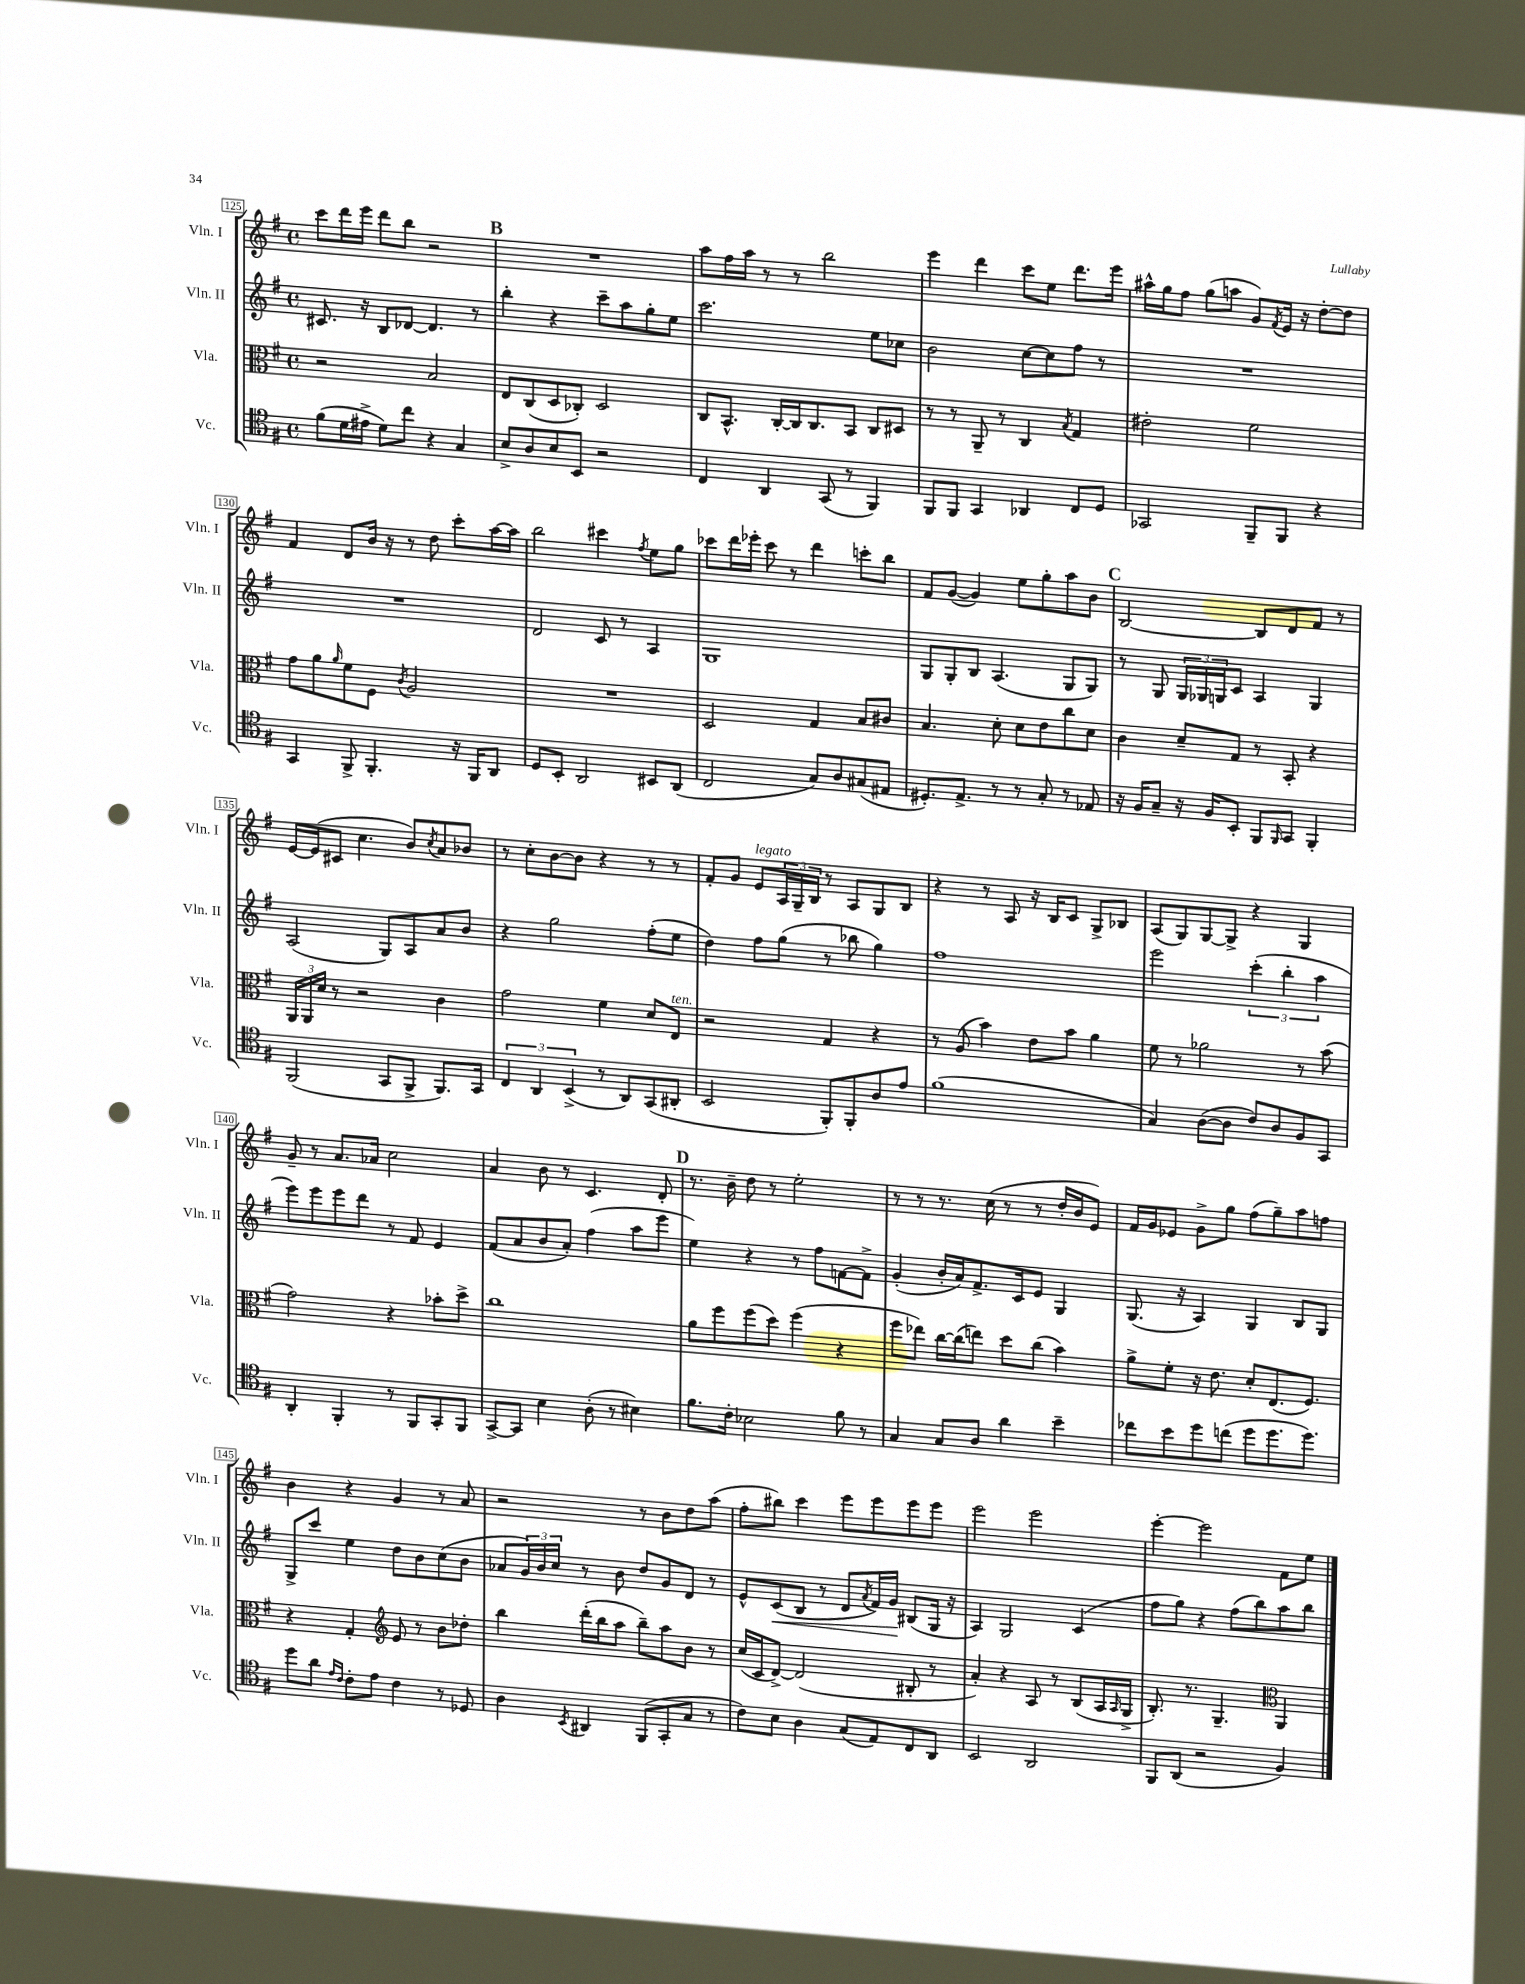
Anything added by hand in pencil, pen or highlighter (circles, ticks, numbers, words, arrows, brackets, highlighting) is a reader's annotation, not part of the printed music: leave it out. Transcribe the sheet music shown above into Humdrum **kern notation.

**kern	**kern	**kern	**kern
*staff4	*staff3	*staff2	*staff1
*clefC4	*clefC3	*clefG2	*clefG2
*k[f#]	*k[f#]	*k[f#]	*k[f#]
*M4/4	*M4/4	*M4/4	*M4/4
*met(c)	*met(c)	*met(c)	*met(c)
(8f#	2r	8.c#	8ccc
16d	.	.	16ddd
16e#^	.	16r	16eee
8d)	.	8B	8ddd
8cc	.	[8d-	8bb
4r	2B	4.d-]	2r
4G	.	.	.
.	.	8r	.
=	=	=	=
8B^	8E	4bb'	1r
8A	(8C	.	.
8B	8D	4r	.
8BB	8C-')	.	.
2r	2D	8ccc~	.
.	.	8aa	.
.	.	8gg'	.
.	.	8ee	.
=	=	=	=
4C	8C	2.ccc	8aa
.	8.BB^^	.	16ff#
.	.	.	16aa
4AA	.	.	8r
.	[16C'	.	.
.	16C]	.	8r
.	8.C	.	.
(8GG	.	.	2bb
8r	8BB	.	.
4FF#)	8C	8ee	.
.	8D#	8cc-	.
=	=	=	=
8FF#	8r	2b	4eee
8FF#	8r	.	.
4GG	8AA~	.	4ddd
.	8r	.	.
4AA-	4C	[8cc	8ccc
.	.	8cc]	8ee
.	8qB	.	.
8C	4G	8ff#	8.ddd
8D	.	8r	.
.	.	.	16eee
=	=	=	=
2GG-	2e#'	1r	16aa#^^
.	.	.	16gg
.	.	.	8ff#
.	.	.	(8gg
.	.	.	8aa
8FF#~	2f#	.	8g)
.	.	.	8qf#
8FF#	.	.	16e
.	.	.	16r
4r	.	.	[8dd'
.	.	.	8dd]
=	=	=	=
4GG	8g	1r	4f#
.	8a	.	.
.	16qqa	.	.
8FF#^	8f#	.	8d
4.FF#'	8F#	.	16b
.	.	.	16r
.	8qc	.	.
.	2A	.	8r
.	.	.	8dd
16r	.	.	8ccc'
16FF#	.	.	.
8AA	.	.	[16aa
.	.	.	16aa]
=	=	=	=
8D	1r	2d	2bb
8BB'	.	.	.
2AA	.	.	.
.	.	8c	4ccc#
.	.	8r	.
.	.	.	8qff#
8BB#	.	4A	8ee
(8AA	.	.	8gg
=	=	=	=
2C	2D	1G	8ccc-
.	.	.	16ddd
.	.	.	16eee-'
.	.	.	8ccc-
.	.	.	8r
8G)	4G	.	4ddd
8A	.	.	.
(8G#	8B	.	8ccc'
8E#	8c#	.	8bb
=	=	=	=
8.D#')	4.B	8G	8f#
.	.	8G'	([8g
8.E^	.	.	.
.	.	8B	4g])
8r	8d'	(4.A	.
8r	8d	.	8ee
8G'	8e	.	8gg'
8r	8cc	8G	8aa
8E-	8d	8G)	8b
=	=	=	=
16r	4c	8r	[2B
16F#	.	.	.
8G~	.	8G	.
16r	8d~	24G	.
.	.	24G-	.
16F#	.	.	.
.	.	24G	.
8BB'	8G	8c	.
8FF#	8r	4A	8B]
16qqFF#	.	.	.
8GG	8BB'	.	8d
4FF#'	4r	4G	8f#
.	.	.	8r
=	=	=	=
(2FF#	24AA	(2A	[16e
.	24AA	.	.
.	.	.	(16e]
.	24d	.	.
.	8r	.	8c#
.	2r	.	4.cc
8GG	.	8G)	.
8FF#^	.	8A	8b)
.	.	.	8qcc
8.FF#)	4c	8a	8a
.	.	8b	8b-
16GG	.	.	.
=	=	=	=
6C	2g	4r	8r
.	.	.	8cc'
6AA	.	.	.
.	.	2gg	[8b
(6BB^	.	.	.
.	.	.	8b]
8r	4f#	.	4r
8AA)	.	.	.
(8GG	8d	(8ff#'	8r
8AA#'	8E	8ee	8r
=	=	=	=
2BB	2r	4dd)	8f#'
.	.	.	8g
.	.	8ff#	8e
.	.	(8gg	24A
.	.	.	24G~
.	.	.	24B
8FF#')	4G	8r	8r
8FF#'	.	8bb-	8A
8A	4r	4gg)	8G
8e	.	.	8B
=	=	=	=
(1f#	8r	1ff#	4r
.	(8A	.	.
.	4b)	.	8r
.	.	.	8A
.	8e	.	16r
.	.	.	16B
.	8b	.	8c
.	4a	.	8G^
.	.	.	8B-
=	=	=	=
4G)	8f#	2eee	(8A
.	8r	.	8G)
([8A	2a-	.	[8G
8A]	.	.	8G^]
8c)	.	(6ccc'	4r
8A	.	.	.
.	.	6bb'	.
8F#	8r	.	4G
.	.	6aa	.
8GG	(8b	.	.
=	=	=	=
4AA'	2g)	8eee)	8g~
.	.	8eee	8r
4FF#'	.	8eee	8.a
.	.	8ddd	.
.	.	.	16a-
8r	4r	8r	2cc
8FF#	.	8f#	.
8GG'	8b-'	4e	.
8FF#	8dd^	.	.
=	=	=	=
[8GG^	1cc	(8f#	4a
8GG]	.	8a	.
4B	.	8b	8b
.	.	8a')	8r
(8A'	.	(4ff#	4.c
8r	.	.	.
4B#)	.	8aa	.
.	.	8eee	8d'
=	=	=	=
8.f#	8a	4ee)	8.r
.	8ff#	.	.
16c'	.	.	16b~
2B-	(8ff#	4r	8dd
.	8dd)	.	8r
.	(4ff#	8r	2ee'
.	.	8ff#	.
8f#	4r	[8f	.
8r	.	8f^]	.
=	=	=	=
4G	8ff#	(4g'	8r
.	8ee-)	.	8r
8G	[16cc	16b'	8.r
.	(16cc]	16a)	.
8A	8ee)	8.f#^	.
.	.	.	(16cc
4a	8dd	.	8r
.	.	16c	.
.	(8cc	8e	8r
4b~	4b)	4G	16dd'
.	.	.	16b
.	.	.	8e)
=	=	=	=
8cc-	8a^	(8.G	16f#
.	.	.	16g
8b	8f#'	.	8e-
.	.	16r	.
8dd	16r	4A)	8g^
.	8.e	.	.
(8cc	.	.	8gg
8dd	8d'	4G	(8ff#
8.dd	(8.E	.	8gg~)
.	.	8B	8aa
8.dd)	8.F#)	.	.
.	.	8G	8ff
=	=	=	=
8dd	4r	8G^	4b
8a	.	8ccc	.
16qqe	.	.	.
16qqc	.	.	.
8c'	4G'	4ee	4r
8e	.	.	.
*	*clefG2	*	*
4c	8e	8dd	4g
.	8r	8b	.
8r	8b	(8cc	8r
8D-	8dd-'	8b	8a
=	=	=	=
4A	4bb	8a-	2r
.	.	24g)	.
.	.	24b	.
.	.	24cc	.
8qBB	.	.	.
4AA#	(16ddd'	8r	.
.	16bb	.	.
.	8aa	8b	.
(8FF#	8bb~)	8dd	8r
8GG'	8aa	8g	8b
8G	8b	8d	8dd
8r	8r	8r	(8aa
=	=	=	=
8c)	(16cc	8e^^	8ff#'
.	16c	.	.
8B	[8d^)	(8c	8bb#)
4A	(2d]	8B	4ccc
.	.	8r	.
(8G	.	8d	8eee
.	.	8qa	.
8E)	.	16f#)	8eee
.	.	16g	.
8C	8B#'	(8B#	8eee
8AA	8r	16G	8eee
.	.	16r	.
=	=	=	=
2BB	4a')	4A)	2eee
.	4r	2G	.
2AA	8A	.	2eee
.	8r	.	.
.	(8B	(4c	.
.	16A	.	.
.	16qqA	.	.
.	16G^	.	.
=	=	=	=
8FF#	8.B')	8ff#	[4eee'
(8AA	.	8gg)	.
.	8.r	.	.
2r	.	4r	2eee]
.	4.G~	.	.
.	.	(8ff#	.
.	.	8bb)	.
*	*clefC3	*	*
4F#)	4AA	8aa	8f#
.	.	8bb	8ee
==	==	==	==
*-	*-	*-	*-
